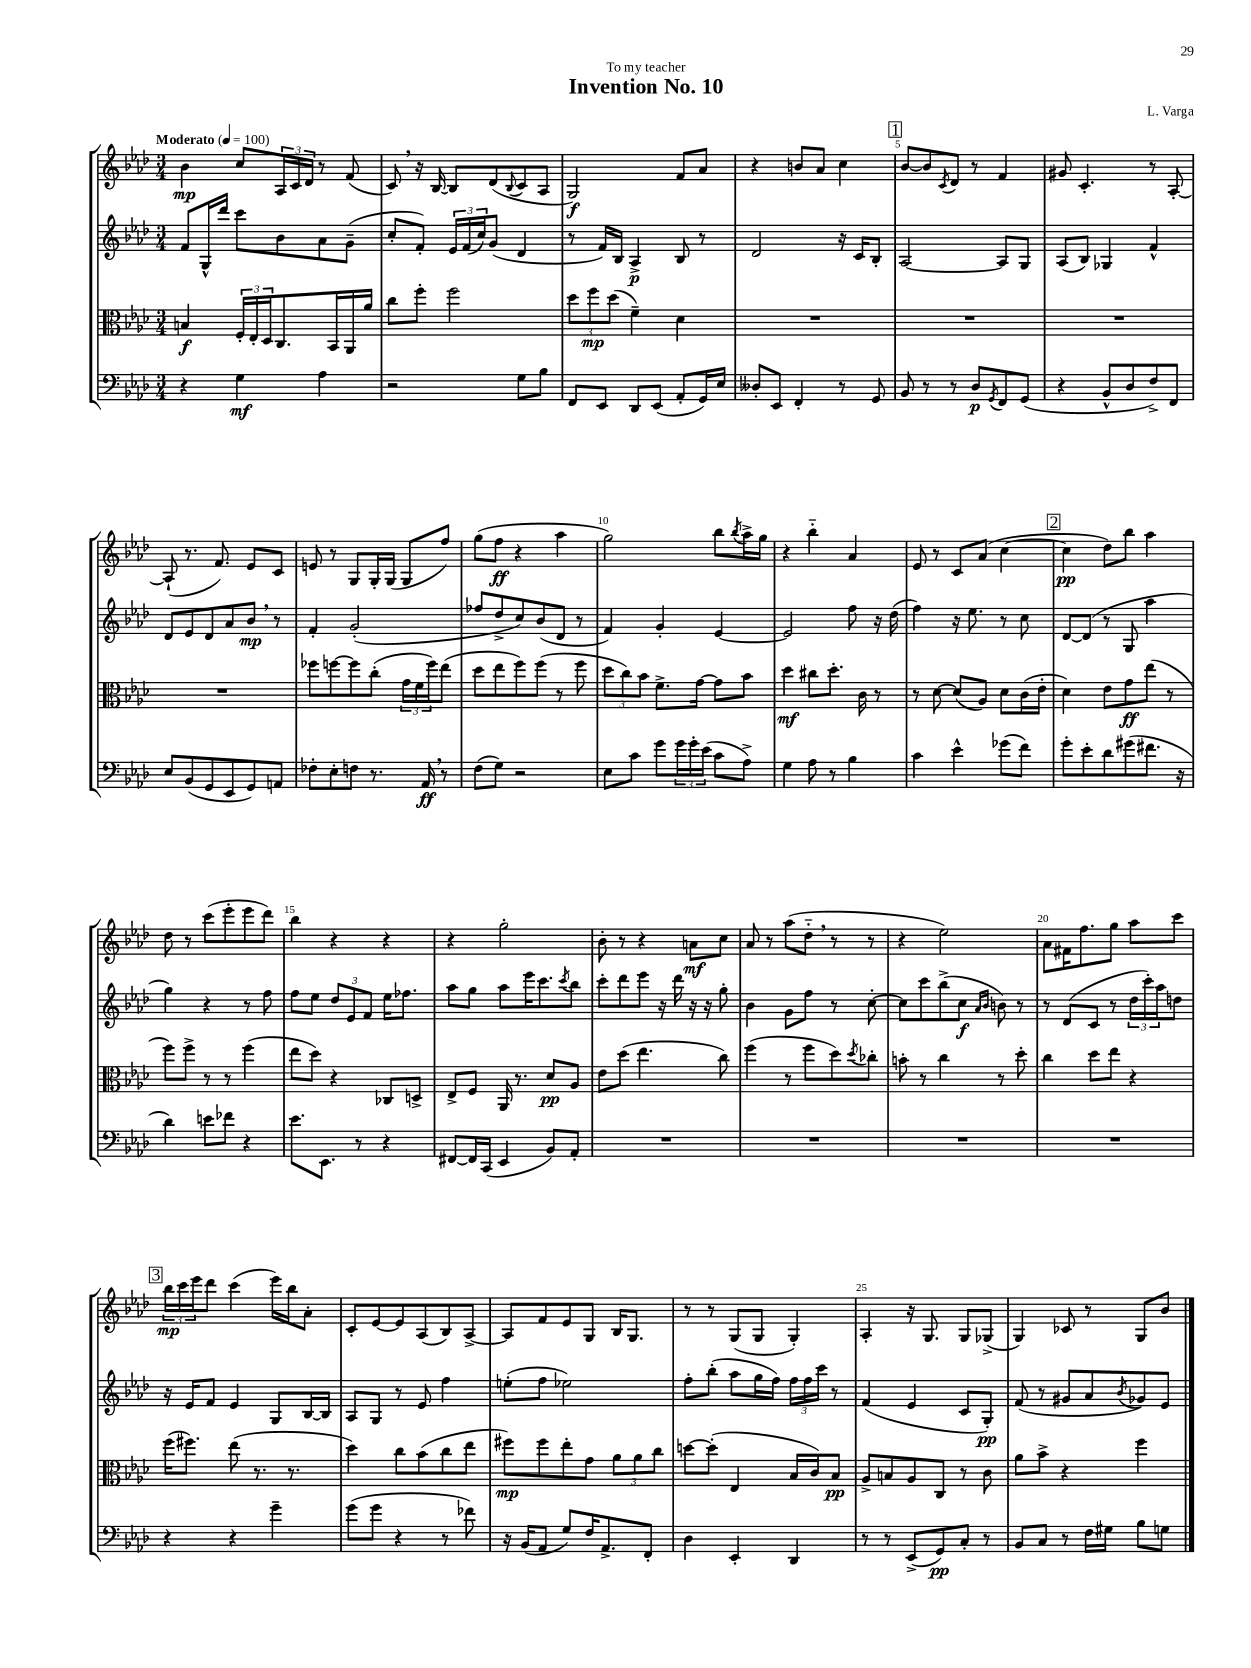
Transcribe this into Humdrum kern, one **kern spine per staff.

**kern	**kern	**kern	**kern
*staff4	*staff3	*staff2	*staff1
*clefF4	*clefC3	*clefG2	*clefG2
*k[b-e-a-d-]	*k[b-e-a-d-]	*k[b-e-a-d-]	*k[b-e-a-d-]
*M3/4	*M3/4	*M3/4	*M3/4
*MM100	*MM100	*MM100	*MM100
4r	4B/	8f/L	4b-\
.	.	16G^^/L	.
.	.	16ddd-/JJ	.
4G\	24F'/LL	8ccc\L	8cc/L
.	24E-'/	.	.
.	24D-/J	.	.
.	8.C/	8b-\	24A-/L
.	.	.	24c/
.	.	.	24d-/JJ
4A-\	.	8a-\	8r
.	16BB-/L	.	.
.	16AA-/	(8g~\J	(8f/
.	16a-/JJ	.	.
=	=	=	=
2r	8cc\L	8cc'/L	8c/)
.	8ff'\J	8f'/J)	16r
.	.	.	[16B-/
.	2ff\	24e-/LL	8B-/]L
.	.	(24f/	.
.	.	24cc/J)	.
.	.	(8g/J	(8d-/
.	.	.	8qqB-/
8G\L	.	4d-/	8c/
8B-\J	.	.	8A-/J
=	=	=	=
8FF/L	12dd-\L	8r	2G/)
.	12ff\	.	.
8EE-/J	.	16f/LL)	.
.	(12dd-\J	.	.
.	.	16B-/JJ	.
8DD-/L	4f~\)	4A-^/	.
(8EE-/J	.	.	.
8AA-'/L	4d-\	8B-/	8f/L
16GG/L)	.	8r	8a-/J
16E-/JJ	.	.	.
=	=	=	=
8D--'/L	2.r	2d-/	4r
8EE-/J	.	.	.
4FF'/	.	.	8b/L
.	.	.	8a-/J
8r	.	16r	4cc\
.	.	16c/LK	.
8GG/	.	8B-'/J	.
=	=	=	=
8BB-/	2.r	[2A-/	[8b-/L
8r	.	.	8b-/]
.	.	.	8qc/
8r	.	.	8d-/J
8D-/L	.	.	8r
8qGG/	.	.	.
8FF/	.	8A-/]L	4f/
(8GG/J	.	8G/J	.
=	=	=	=
4r	2.r	(8A-/L	8g#/
.	.	8B-/J)	4.c'/
8BB-^^/L	.	4G-/	.
8D-/	.	.	.
8F^/)	.	4f^^/	8r
8FF/J	.	.	[8A-'/
=	=	=	=
8E-/L	2.r	8d-/L	(8A-`/]
(8BB-/	.	8e-/	8.r
8GG/	.	8d-/	.
.	.	.	8.f/)
8EE-/	.	8a-/	.
8GG/)	.	8b-/J	8e-/L
8AA/J	.	8r	8c/J
=	=	=	=
8F-'\L	8ff-\L	4f'/	8e/
8E-'\	[8ff\	.	8r
8F\J	8ff\]	(2g'/	8G/L
8.r	(8cc'\J	.	16G'/L
.	.	.	(16G/JJ
.	24g\LL	.	8G/L
.	24f\	.	.
16AA-/	.	.	.
.	24ff\J)	.	.
8r	(8ee-\J	.	8ff/J)
=	=	=	=
(8F\L	8dd-\L	8ff-/L	(8gg\L
8G\J)	8ee-\	8dd-^/	8ff\J
2r	8ff\)	8cc/)	4r
.	(8ff\J	(8b-/	.
.	8r	8d-/J	4aa-\
.	8ff\	8r	.
=	=	=	=
8E-\L	12dd-\L	4f/)	2gg\)
.	12cc\)	.	.
8c\J	.	.	.
.	12b-\J	.	.
8g\L	8.f^\L	4g'/	.
24g\L	.	.	.
24g'\	.	.	.
.	[16g\Jk	.	.
(24e-\JJ	.	.	.
8c\L	8g\]L	[4e-/	8bb-\L
.	.	.	8qbb-/
8A-^\J)	8b-\J	.	16aa-^\L
.	.	.	16gg\JJ
=	=	=	=
4G\	4dd-\	2e-/]	4r
8A-\	8cc#\L	.	4bb-'~\
8r	8.dd-'\J	.	.
4B-\	.	8ff\	4a-/
.	16c\	.	.
.	8r	16r	.
.	.	(16dd-\	.
=	=	=	=
4c\	8r	4ff\)	8e-/
.	[8d-\	.	8r
4e-^^\	(8d-/]L	16r	8c/L
.	.	8.ee-\	.
.	8A-/J)	.	(8a-/J
(8g-\L	8d-\L	8r	[4cc\
8f\J)	(16c\L	8cc\	.
.	16e-'\JJ	.	.
=	=	=	=
8g'\L	4d-\)	[8d-/L	4cc\]
8e-'\	.	(8d-/]J	.
8d-\	8e-\L	8r	8dd-\L)
(8g#\	8g\	8G/	8bb-\J
8.f#\J	(8ee-\J	4aa-\	4aa-\
.	8r	.	.
16r	.	.	.
=	=	=	=
4d-\)	8ff\L)	4gg\)	8dd-\
.	8ff^\J	.	8r
8e\L	8r	4r	(8ccc\L
8f-\J	8r	.	8eee-'\
4r	(4ff\	8r	8eee-\
.	.	8ff\	8ddd-\J)
=	=	=	=
8.e-\L	8ee-\L	8ff\L	4bb-\
.	8dd-\J)	8ee-\J	.
8.EE-\J	.	.	.
.	4r	12dd-/L	4r
.	.	12e-/	.
8r	.	.	.
.	.	12f/J	.
4r	8C-/L	16ee-\LK	4r
.	.	8.ff-\J	.
.	8D^/J	.	.
=	=	=	=
[8FF#/L	8E-^/L	8aa-\L	4r
16FF#/]L	8F/J	8gg\J	.
(16CC/JJ	.	.	.
4EE-/	16AA-/	8aa-\L	2gg'\
.	8.r	.	.
.	.	16eee-\K	.
.	.	8.ccc\	.
8BB-/L)	8d-/L	.	.
.	.	8qccc/	.
8AA-'/J	8A-/J	8bb-\J	.
=	=	=	=
2.r	8e-\L	8ccc'\L	8b-'\
.	(8dd-\J	8ddd-\	8r
.	4.ee-\	8eee-\J	4r
.	.	16r	.
.	.	16ddd-\	.
.	.	16r	8a\L
.	.	16r	.
.	8cc\)	8gg'\	8cc\J
=	=	=	=
2.r	(4ff\	4b-\	8a-/
.	.	.	8r
.	8r	8g\L	(8aa-\L
.	8ff\L	8ff\J	8dd-'~\J
.	8dd-\)	8r	8r
.	8qdd-/	.	.
.	8cc-'\J	[8cc'\	8r
=	=	=	=
2.r	8b'\	8cc\]L	4r
.	8r	8ccc\	.
.	4cc\	(8bb-^\	2ee-\)
.	.	8cc\J	.
.	.	16qqa-/LL	.
.	.	16qqb-/JJ	.
.	8r	8b\)	.
.	8dd-'\	8r	.
=	=	=	=
2.r	4cc\	8r	8a-\L
.	.	(8d-/L	16f#\K
.	.	.	8.ff\
.	8dd-\L	8c/J	.
.	8ee-\J	8r	8gg\J
.	4r	24dd-\LL	8aa-\L
.	.	24ccc'\)	.
.	.	24aa-\J	.
.	.	8dd\J	8ccc\J
=	=	=	=
4r	(16ff\LK	16r	24bb-\LL
.	.	.	24ccc\
.	8.ff#\J)	16e-/LK	.
.	.	.	24eee-\J
.	.	8f/J	8ddd-\J
4r	(8ee-\	4e-/	(4ccc\
.	8.r	.	.
4g~\	.	8G/L	16eee-\LL)
.	8.r	.	16bb-\J
.	.	[16B-/L	8a-'\J
.	.	16B-/]JJ	.
=	=	=	=
(8g\L	4dd-\)	8A-/L	8c'/L
8g\J	.	8G/J	[8e-/
4r	8cc\L	8r	8e-/]
.	(8b-\	8e-/	(8A-/
8r	8cc\	4ff\	8B-/)
8f-\)	8ee-\J	.	[8A-^/J
=	=	=	=
16r	8ff#\L)	(8ee'\L	8A-/]L
(16BB-/LK	.	.	.
8AA-/J	8ff#\	8ff\J	8f/
8G/L)	8ee-'\	2ee-\)	8e-/
16F/K	8g\J	.	8G/J
8.AA-^/	.	.	.
.	12a-\L	.	16B-/LK
.	.	.	8.G/J
.	12a-\	.	.
8FF'/J	.	.	.
.	12cc\J	.	.
=	=	=	=
4D-\	[8dd\L	8ff'\L	8r
.	(8dd'\]J	(8bb-'\J	8r
4EE-'/	4E-/	8aa-\L	(8G/L
.	.	16gg\L	8G/J
.	.	16ff\JJ)	.
4DD-/	16B-/LL	24ff\LL	4G'/)
.	.	24ff\	.
.	16c/J)	.	.
.	.	24ccc\JJ	.
.	8B-/J	8r	.
=	=	=	=
8r	8A-^/L	(4f/	4A-'/
8r	8B/	.	.
(8EE-^/L	8A-/	4e-/	16r
.	.	.	8.G/
8GG/)	8C/J	.	.
8C'/J	8r	8c/L	8G/L
8r	8c\	8G'/J)	(8G-^/J
=	=	=	=
8BB-/L	8a-\L	(8f/	4G/)
8C/J	8b-^\J	8r	.
8r	4r	8g#/L	8c-/
16F\LL	.	8a-/	8r
16G#\JJ	.	.	.
.	.	8qb-/	.
8B-\L	4ff\	8g-/)	8G/L
8G\J	.	8e-/J	8b-/J
==	==	==	==
*-	*-	*-	*-
